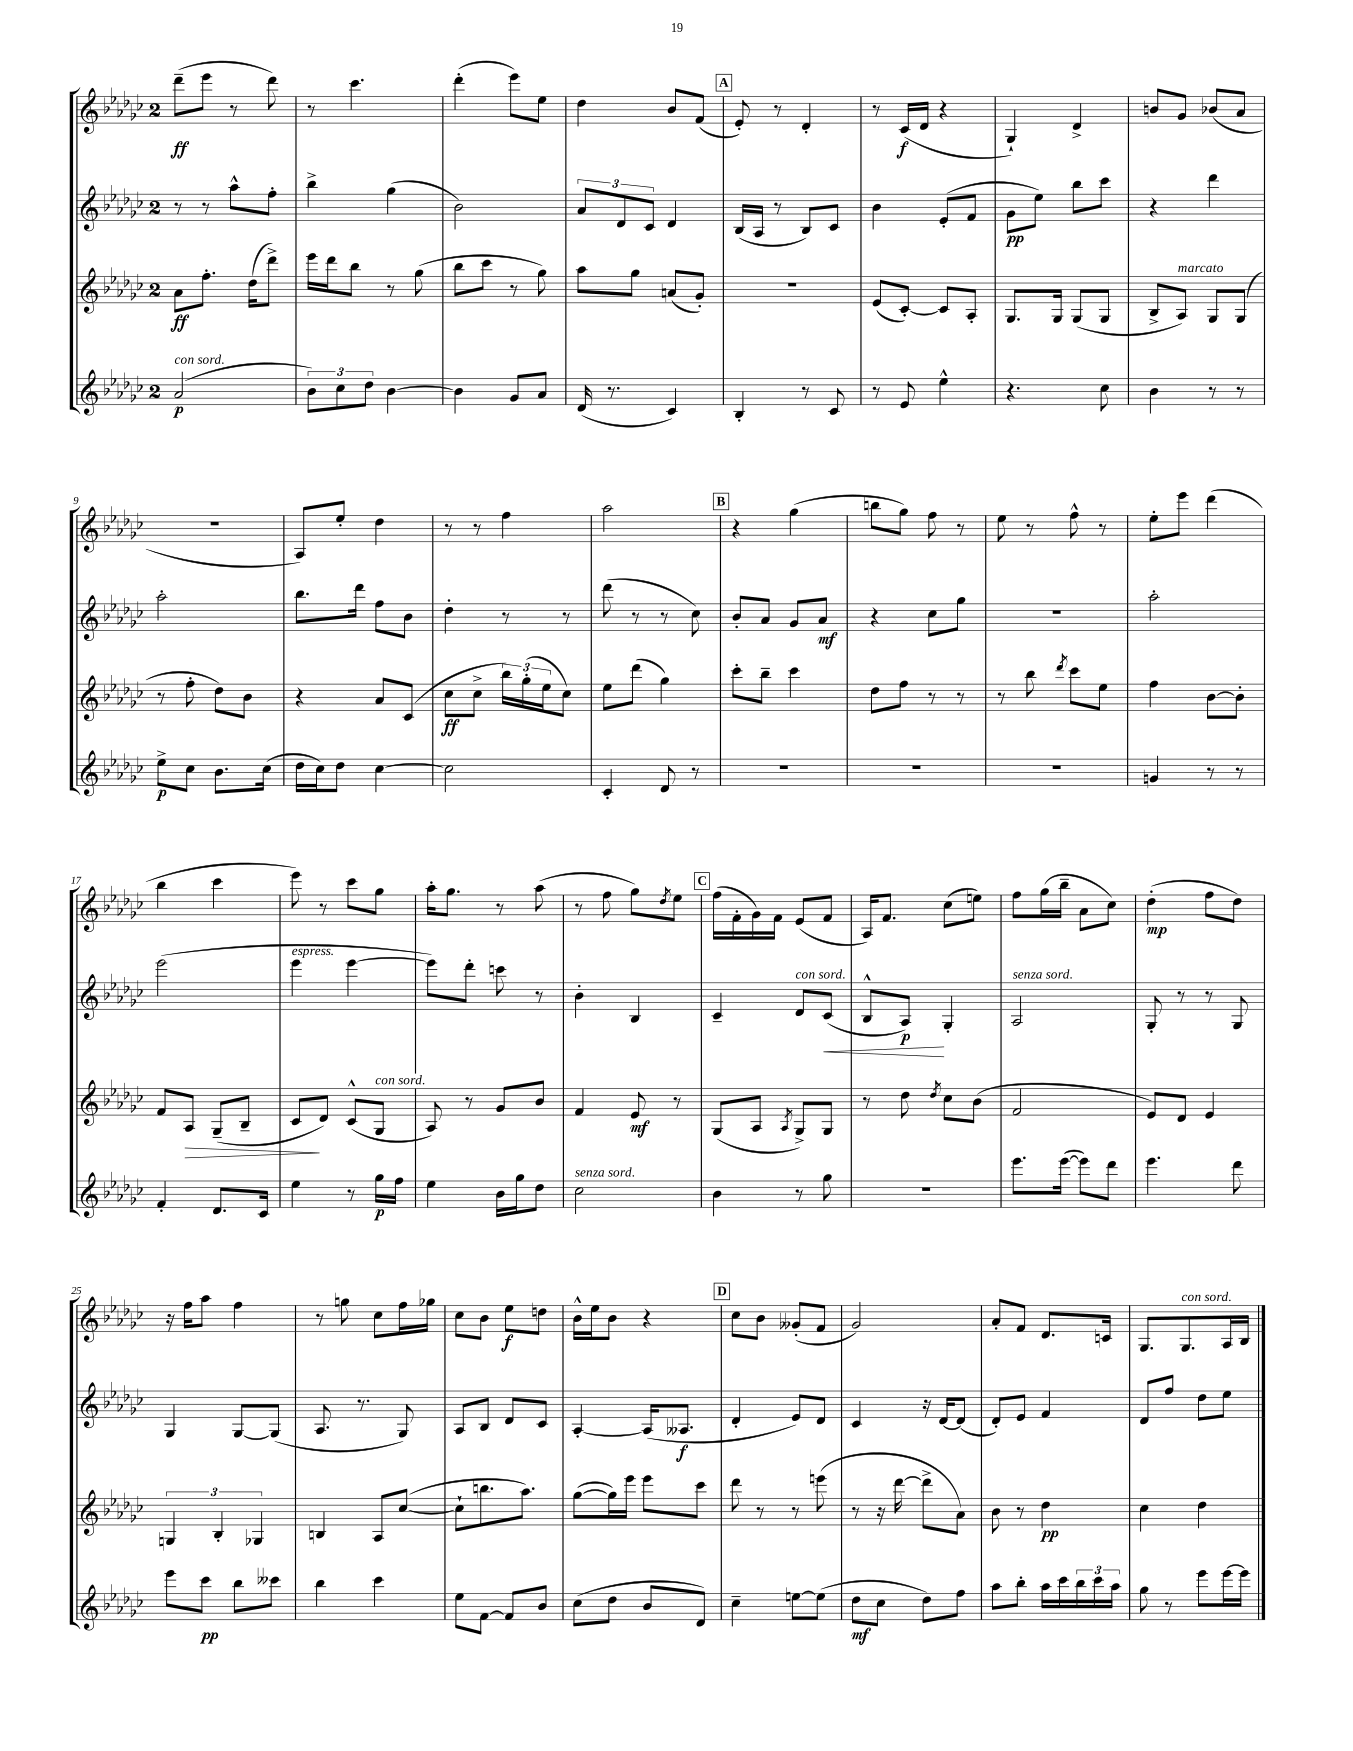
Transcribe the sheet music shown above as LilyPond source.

<<
\new StaffGroup <<
\new Staff = "s0" {
    \clef treble \key ges \major \once \override Staff.TimeSignature.style = #'single-digit \time 2/4
    des'''8--\ff( ees'''8 r8 des'''8) |
    r8 ces'''4. |
    des'''4-.( ees'''8) ees''8 |
    des''4 bes'8 f'8( |
    \mark \markup { \box "A" } ees'8-.) r8 des'4-. |
    r8 ces'16\f( des'16 r4 |
    ges4-!) des'4-> |
    b'8 ges'8 bes'8( aes'8 |
    R2 |
    aes8) ees''8-. des''4 |
    r8 r8 f''4 |
    aes''2 |
    \mark \markup { \box "B" } r4 ges''4( |
    b''8 ges''8) f''8 r8 |
    ees''8 r8 f''8-^ r8 |
    ees''8-. ees'''8 des'''4( |
    bes''4 ces'''4 |
    ees'''8) r8 ces'''8 ges''8 |
    aes''16-. ges''8. r8 aes''8( |
    r8 f''8 ges''8) \acciaccatura { des''8 } ees''8 |
    \mark \markup { \box "C" } f''16( f'16-. ges'16) f'16 ees'8( f'8 |
    aes16) f'8. ces''8( e''8) |
    f''8 ges''16( bes''16-- aes'8 ces''8) |
    des''4-.\mp( f''8 des''8) |
    r16 f''16 aes''8 f''4 |
    r8 g''8 ces''8 f''16 ges''16 |
    ces''8 bes'8 ees''8\f d''8 |
    bes'16-^ ees''16 bes'8 r4 |
    \mark \markup { \box "D" } ces''8 bes'8 geses'8-.( f'8 |
    ges'2) |
    aes'8-. f'8 des'8. c'16 |
    ges8. ges8.^\markup { \italic "con sord." } aes16 bes16 \bar "|." |
}
\new Staff = "s1" {
    \clef treble \key ges \major \once \override Staff.TimeSignature.style = #'single-digit \time 2/4
    r8 r8 aes''8-^ f''8-. |
    bes''4-> ges''4( |
    bes'2) |
    \tuplet 3/2 { aes'8 des'8 ces'8 } des'4 |
    \mark \markup { \box "A" } bes16( aes16 r8 bes8) ces'8 |
    bes'4 ees'8-.( f'8 |
    ges'8\pp ees''8) bes''8 ces'''8 |
    r4 des'''4 |
    aes''2-. |
    bes''8. des'''16 f''8 bes'8 |
    des''4-. r8 r8 |
    des'''8( r8 r8 ces''8) |
    \mark \markup { \box "B" } bes'8-. aes'8 ges'8 aes'8\mf |
    r4 ces''8 ges''8 |
    R2 |
    aes''2-. |
    ees'''2( |
    ees'''4^\markup { \italic "espress." } ees'''4~ |
    ees'''8) des'''8-. c'''8 r8 |
    bes'4-. bes4 |
    \mark \markup { \box "C" } ces'4-- des'8^\markup { \italic "con sord." } ces'8\<( |
    bes8-^ aes8\p\!) ges4-. |
    aes2^\markup { \italic "senza sord." } |
    ges8-. r8 r8 ges8 |
    ges4 ges8~ ges8( |
    aes8. r8. ges8) |
    aes8 bes8 des'8 ces'8 |
    aes4~-. aes16( aeses8.\f |
    \mark \markup { \box "D" } des'4-. ees'8) des'8 |
    ces'4 r16 des'16~ des'8( |
    des'8-.) ees'8 f'4 |
    des'8 f''8 des''8 ees''8 \bar "|." |
}
\new Staff = "s2" {
    \clef treble \key ges \major \once \override Staff.TimeSignature.style = #'single-digit \time 2/4
    aes'8\ff f''8.-. des''16( des'''8->) |
    ees'''16 des'''16 bes''8 r8 ges''8( |
    bes''8 ces'''8 r8 ges''8) |
    aes''8 ges''8 a'8( ges'8-.) |
    \mark \markup { \box "A" } R2 |
    ees'8( ces'8~-.) ces'8 aes8-. |
    ges8. ges16 ges8( ges8 |
    bes8-> aes8^\markup { \italic "marcato" }) ges8 ges8( |
    r8 f''8-. des''8) bes'8 |
    r4 aes'8 ces'8( |
    ces''8\ff ces''8-> \tuplet 3/2 { bes''16) ges''16-.( ees''16 } ces''8) |
    ees''8 des'''8( ges''4) |
    \mark \markup { \box "B" } ces'''8-. bes''8-- ces'''4 |
    des''8 f''8 r8 r8 |
    r8 bes''8 \acciaccatura { des'''8 } ces'''8 ees''8 |
    f''4 bes'8~ bes'8-. |
    f'8 aes8\> ges8--( bes8-- |
    ces'8\! des'8) ces'8-^( ges8^\markup { \italic "con sord." } |
    aes8) r8 ges'8 bes'8 |
    f'4 ees'8\mf r8 |
    \mark \markup { \box "C" } ges8( aes8 \acciaccatura { aes8 } ges8->) ges8 |
    r8 des''8 \acciaccatura { des''8 } ces''8 bes'8( |
    f'2 |
    ees'8) des'8 ees'4 |
    \tuplet 3/2 { g4 bes4-. ges4 } |
    b4 aes8 ces''8~( |
    ces''8-! b''8. aes''8.) |
    ges''8~( ges''16) ees'''16 ees'''8 ces'''8 |
    \mark \markup { \box "D" } des'''8 r8 r8 e'''8( |
    r8 r16 des'''16~ des'''8-> aes'8) |
    bes'8 r8 des''4\pp |
    ces''4 des''4 \bar "|." |
}
\new Staff = "s3" {
    \clef treble \key ges \major \once \override Staff.TimeSignature.style = #'single-digit \time 2/4
    aes'2\p^\markup { \italic "con sord." }( |
    \tuplet 3/2 { bes'8) ces''8 des''8 } bes'4~ |
    bes'4 ges'8 aes'8 |
    des'16( r8. ces'4) |
    \mark \markup { \box "A" } bes4-. r8 ces'8 |
    r8 ees'8 ees''4-^ |
    r4. ces''8 |
    bes'4 r8 r8 |
    ees''8->\p ces''8 bes'8. ces''16( |
    des''16 ces''16) des''8 ces''4~ |
    ces''2 |
    ces'4-. des'8 r8 |
    \mark \markup { \box "B" } R2 |
    R2 |
    R2 |
    g'4 r8 r8 |
    f'4-. des'8. ces'16 |
    ees''4 r8 ges''16\p f''16 |
    ees''4 bes'16 ges''16 des''8 |
    ces''2^\markup { \italic "senza sord." } |
    \mark \markup { \box "C" } bes'4 r8 ges''8 |
    R2 |
    ees'''8. ees'''16~( ees'''8) des'''8 |
    ees'''4. des'''8 |
    ees'''8 ces'''8\pp bes''8 ceses'''8 |
    bes''4 ces'''4 |
    ees''8 f'8~ f'8 bes'8 |
    ces''8( des''8 bes'8 des'8) |
    \mark \markup { \box "D" } ces''4-- e''8~ e''8( |
    des''8\mf ces''8 des''8) f''8 |
    aes''8 bes''8-. aes''16 ces'''16 \tuplet 3/2 { bes''16 ces'''16 aes''16 } |
    ges''8 r8 ees'''8 ees'''16~ ees'''16 \bar "|." |
}
>>
>>
